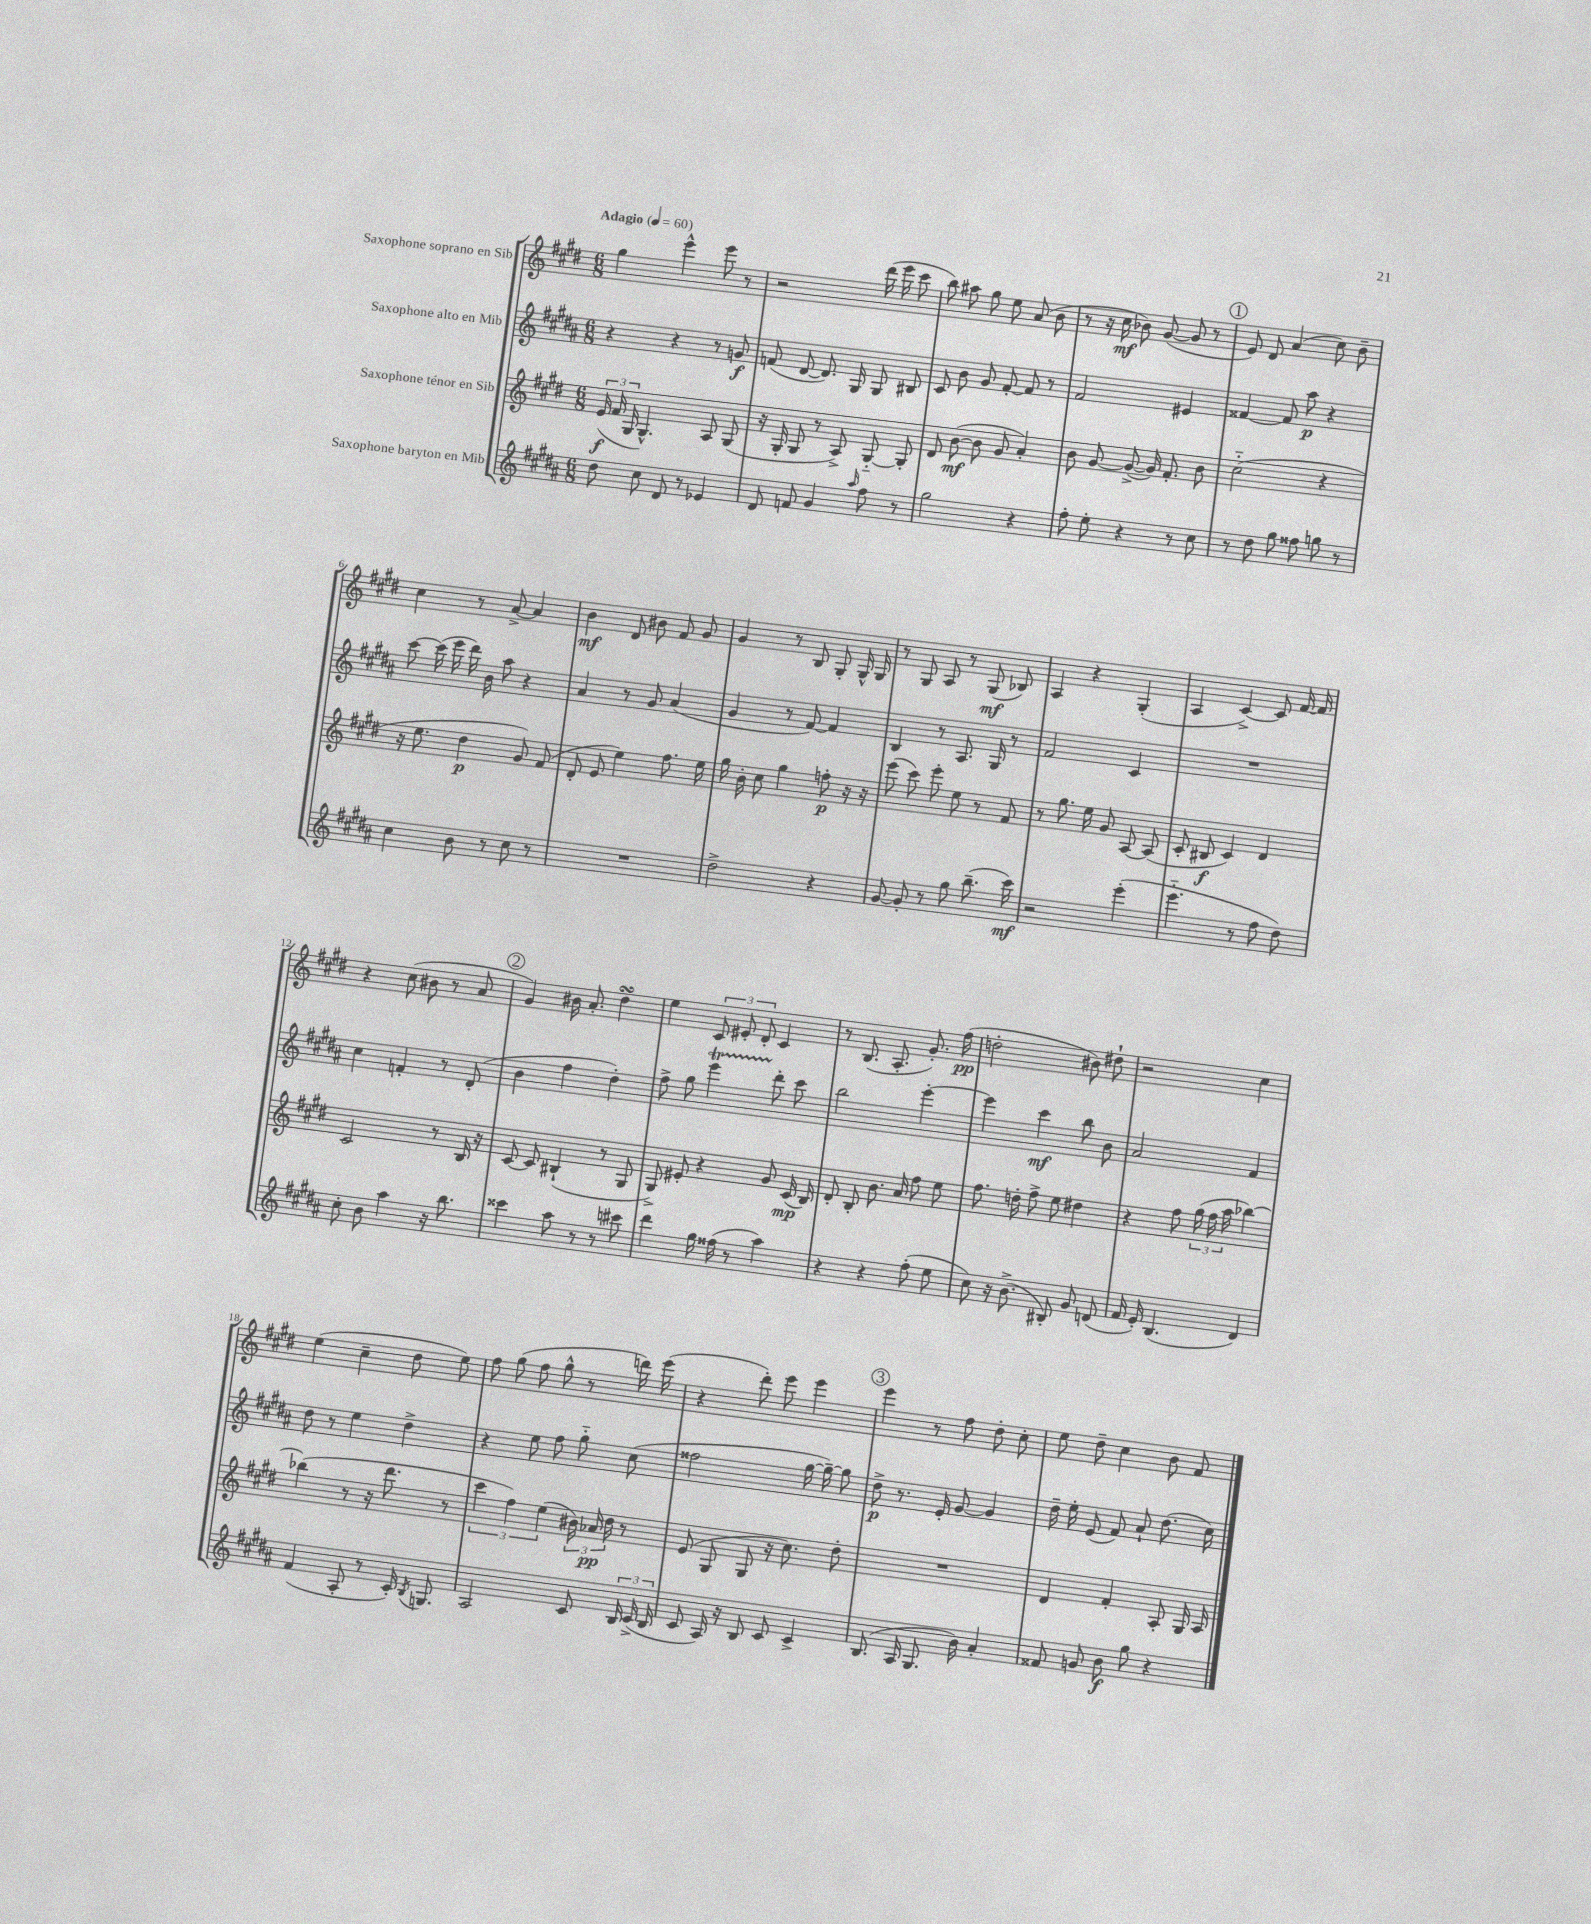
<<
\new StaffGroup <<
\new Staff = "s0" \with { instrumentName = "Saxophone soprano en Sib" } {
    \clef treble \key e \major \numericTimeSignature \time 6/8 \tempo "Adagio" 4 = 60
    \autoBeamOff gis''4 e'''4-^ e'''8 r8 |
    r2 dis'''16( e'''16 cis'''8 |
    b''8) ais''8 gis''8 e''8 a'8( b'8 |
    r8 r16 cis''16\mf bes'8) gis'8~( gis'8 r8 |
    \mark \markup { \circle "1" } e'8) dis'8 a'4( cis''8) b'8-- |
    cis''4 r8 a'8~-> a'4 |
    b'4\mf dis'8 bis'8 fis'8 gis'8 |
    gis'4 r8 b8 gis8-. gis16-^ gis16 |
    r8 gis8 a8 r8 gis8\mf( bes8) |
    a4 r4 gis4-.( |
    a4 cis'4~->) cis'8 fis'16~ fis'16 |
    r4 cis''8( bis'8 r8 a'8 |
    \mark \markup { \circle "2" } gis'4) bis'16 a'8.-. dis''4\turn |
    e''4 \tuplet 3/2 { cis'8 eis'8-. dis'8-. } cis'4 |
    r8 b8.( a8.-. gis'8.-.) fis''16\pp( |
    d''2-. bis'8) dis''8-! |
    r2 cis''4 |
    e''4( cis''4-- dis''8 e''8) |
    fis''8 gis''8( fis''8 gis''8-^ r8 d'''16) e'''16( |
    r4 dis'''8-.) e'''8 e'''4 |
    \mark \markup { \circle "3" } e'''4 r8 fis''8 dis''8-. cis''8-. |
    e''8 dis''8-- cis''4 b'8 fis'8 \bar "|." |
}
\new Staff = "s1" \with { instrumentName = "Saxophone alto en Mib" } {
    \clef treble \key b \major \numericTimeSignature \time 6/8
    \autoBeamOff r4 r4 r8 g'8\f |
    f'8( dis'8~ dis'8.) gis16 gis8 bis8 |
    cis'8 b'8 gis'8 fis'8~-. fis'8 r8 |
    fis'2 eis'4 |
    \mark \markup { \circle "1" } fisis'4~ fisis'8 ais''8\p r4 |
    cis'''8~ cis'''16( e'''16 dis'''16) b'16 ais''8 r4 |
    ais'4 r8 gis'8 ais'4( |
    gis'4 r8 fis'8~) fis'4 |
    b4 r8 ais8. gis16 r8 |
    fis'2 cis'4 |
    R2. |
    cis''4 f'4-. r8 dis'8-.( |
    \mark \markup { \circle "2" } b'4 fis''4 dis''4-.) |
    fis''8-> gis''8 e'''4\startTrillSpan dis'''8-.\stopTrillSpan cis'''8 |
    b''2 e'''4~-. |
    e'''4 cis'''4\mf b''8 b'8 |
    ais'2 fis'4 |
    dis''8 r8 e''4 dis''4-> |
    r4 e''8 fis''8 gis''8-_ cis''8( |
    fisis''2 gis''16~ gis''16~--) gis''8 |
    \mark \markup { \circle "3" } dis''8->\p r8. e'16-. gis'8~ gis'4 |
    dis''16-- e''16-. e'8( fis'8) ais'8-! dis''8.( cis''16) \bar "|." |
}
\new Staff = "s2" \with { instrumentName = "Saxophone ténor en Sib" } {
    \clef treble \key e \major \numericTimeSignature \time 6/8
    \autoBeamOff \tuplet 3/2 { e'16\f( fis'16 gis16 } gis4.-^) a8 gis8( |
    r16 gis16-. gis8 r8 a8->) gis8~-_ gis8-. |
    dis'8 b'8~\mf( b'8 gis'8 a'4-.) |
    b'8 gis'8~ gis'8~->( gis'16) fis'8.-. b'8 |
    \mark \markup { \circle "1" } cis''2-_( r4 |
    r16 e''8. dis''4\p gis'8) fis'8( |
    dis'8-. e'8 e''4) fis''8. e''16 |
    gis''16 b'16-. cis''8 gis''4 f''8-.\p r16 r16 |
    e'''8( cis'''8) e'''8-. e''8 r8 fis'8 |
    r8 gis''8. e''16 gis'8 a8~ a8( |
    cis'8-. bis8\f cis'4) dis'4 |
    cis'2 r8 b16 r16 |
    \mark \markup { \circle "2" } cis'8~ cis'8 bis4-!( r8 gis8 |
    gis8->) eis'8-. r4 gis'8 cis'16\mp( b16) |
    dis'8-. b8-. b'8. a'16 fis''8 e''8 |
    fis''8. d''16-. fis''8-> e''8 dis''4 |
    r4 fis''8 \tuplet 3/2 { gis''16( fis''16 a''16 } bes''4~) |
    bes''4( r8 r16 dis'''8. r8 |
    \tuplet 3/2 { cis'''4 fis''4) e''4( } \tuplet 3/2 { bis'16) aes'16\pp dis''16 } r8 |
    e'8( gis8 gis8 r16 cis''8.) dis''8-. |
    \mark \markup { \circle "3" } R2. |
    dis'4 fis'4-. a8-. gis16 a16 \bar "|." |
}
\new Staff = "s3" \with { instrumentName = "Saxophone baryton en Mib" } {
    \clef treble \key b \major \numericTimeSignature \time 6/8
    \autoBeamOff dis''8 cis''8 dis'8 r8 ees'4 |
    dis'8 f'8 gis'4 \grace { ais''16 } fis''8 r8 |
    gis''2 r4 |
    fis''8-. e''8-. r4 r8 cis''8 |
    \mark \markup { \circle "1" } r8 dis''8 gis''8 fisis''8 g''8 r8 |
    cis''4 b'8 r8 cis''8 r8 |
    R2. |
    dis''2-> r4 |
    gis'8~ gis'8-. r8 gis''8 b''8.--( cis'''16\mf) |
    r2 e'''4-.( |
    e'''4.-_ r8 fis''8 dis''8) |
    cis''8-. b'8 ais''4 r16 b''8. |
    \mark \markup { \circle "2" } cisis'''4 ais''8 r8 r8 cis'''8 |
    dis'''4 gis''16 fisis''16( r8 ais''4) |
    r4 r4 fis''8-.( e''8 |
    cis''8) r16 b'8.->( bis8-.) gis'8 d'8( |
    fis'16 e'16-.) b4.( dis'4) |
    fis'4( ais8-. r8 cis'16-.) \acciaccatura { b8 } g8. |
    ais2 cis'8 \tuplet 3/2 { b16 cis'16->( b16 } |
    cis'8 ais16) r16 b8 cis'8 cis'4-> |
    \mark \markup { \circle "3" } b8.( ais16 gis8. b'16) ais'4-. |
    fisis'8 g'8 b'8\f gis''8 r4 \bar "|." |
}
>>
>>
